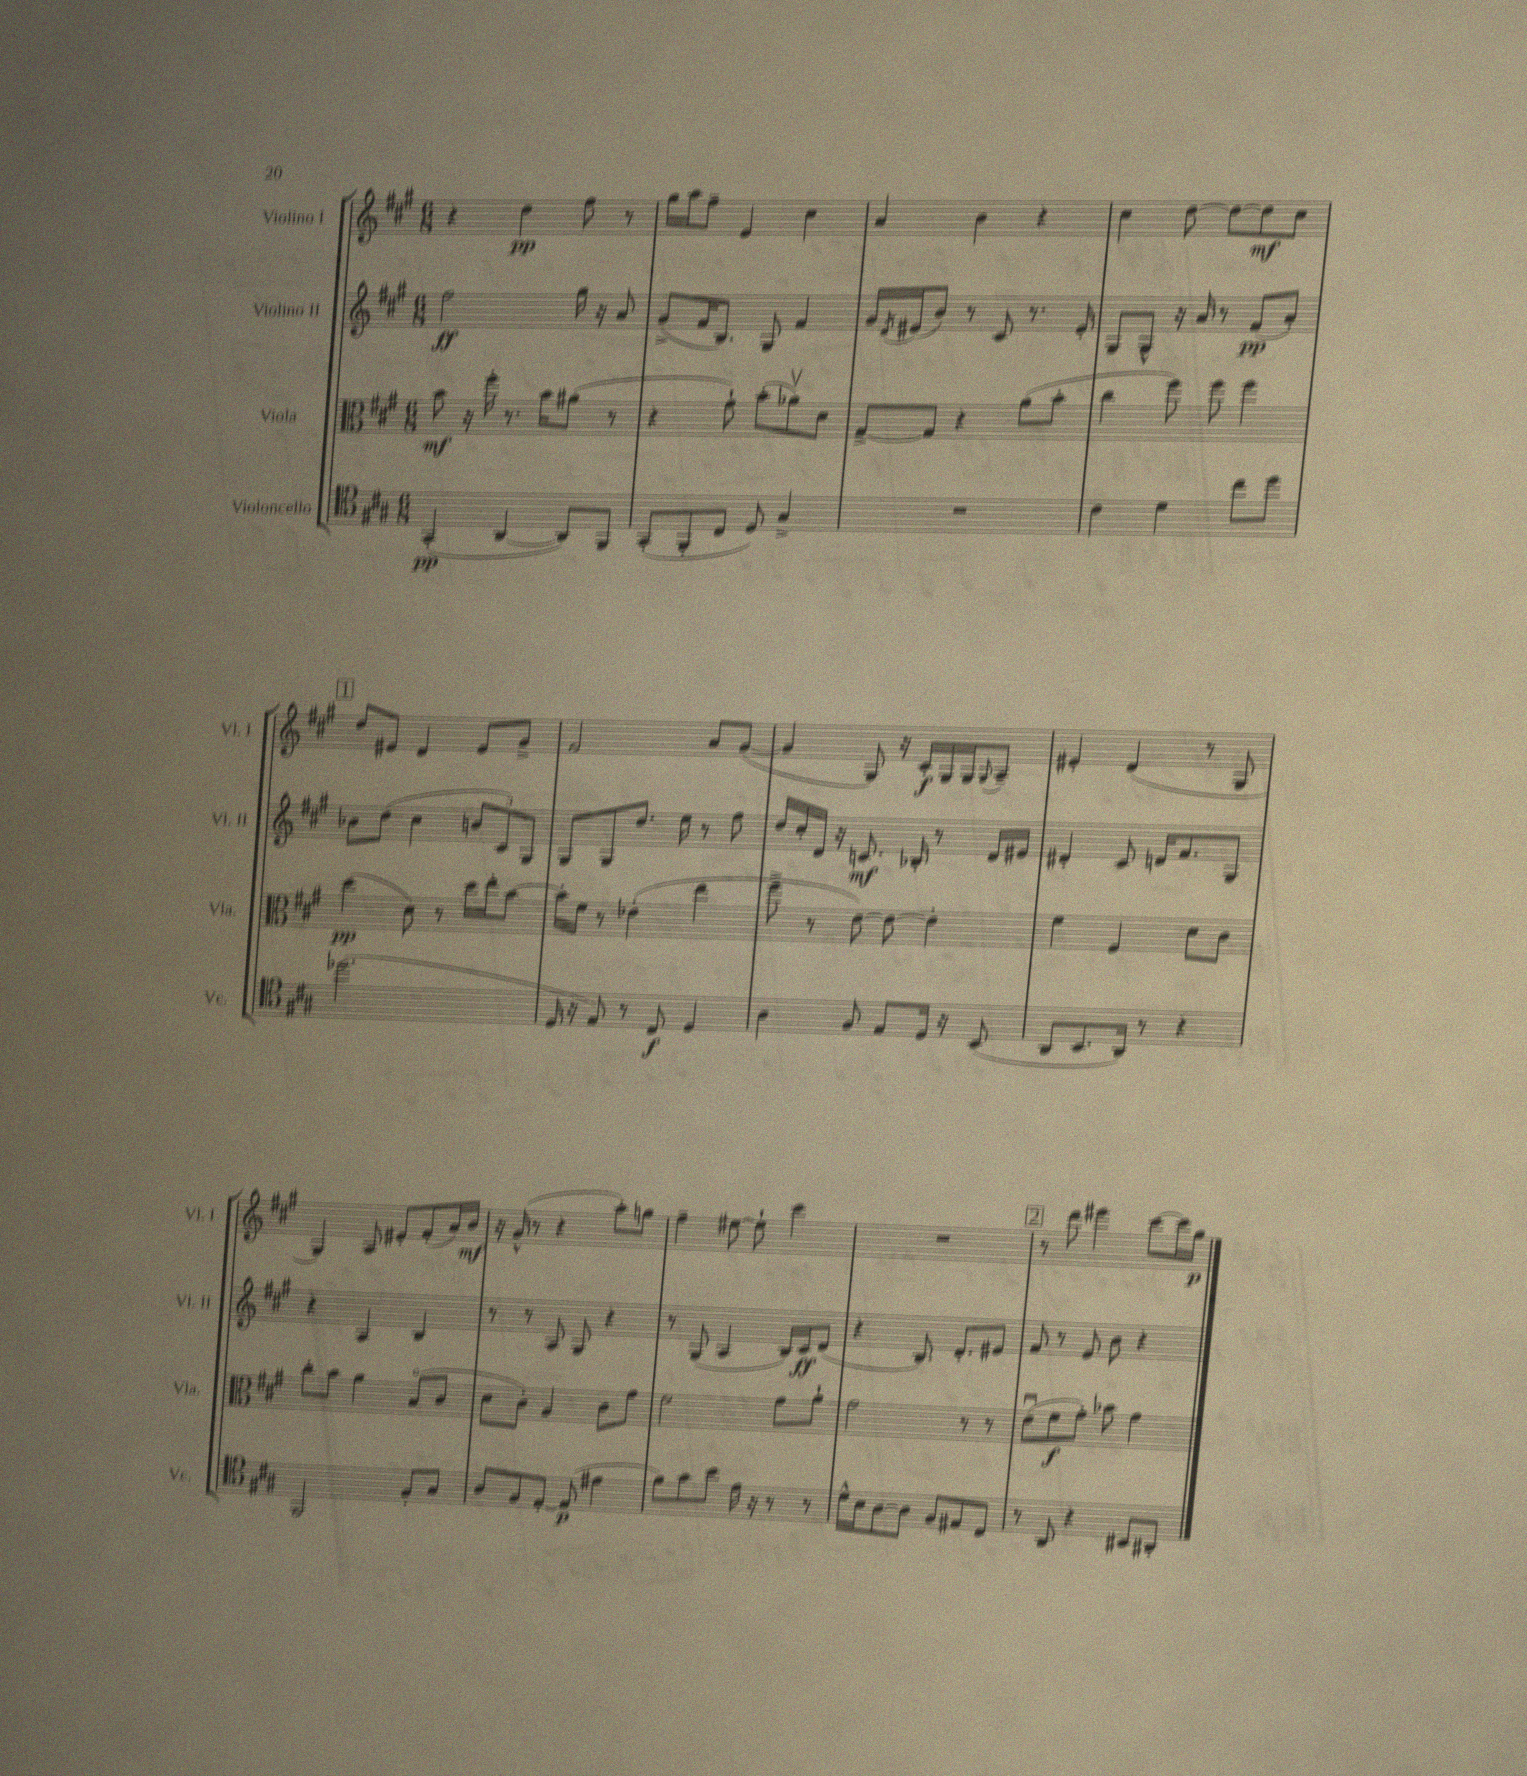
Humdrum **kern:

**kern	**dynam	**kern	**dynam	**kern	**dynam	**kern	**dynam
*part4	*part4	*part3	*part3	*part2	*part2	*part1	*part1
*staff4	*staff4	*staff3	*staff3	*staff2	*staff2	*staff1	*staff1
*I"Violoncello	*	*I"Viola	*	*I"Violino II	*	*I"Violino I	*
*I'Vc.	*	*I'Vla.	*	*I'Vl. II	*	*I'Vl. I	*
*clefC4	*	*clefC3	*	*clefG2	*	*clefG2	*
*k[f#c#g#]	*	*k[f#c#g#]	*	*k[f#c#g#]	*	*k[f#c#g#]	*
*M6/8	*	*M6/8	*	*M6/8	*	*M6/8	*
=1	=1	=1	=1	=1	=1	=1	=1
(4GG#'/	pp	8b\	mf	2ff#\	ff	4r	.
.	.	16r	.	.	.	.	.
.	.	16ff#'\	.	.	.	.	.
[4AA/	.	8.r	.	.	.	4dd\	pp
.	.	16b\KL	.	.	.	.	.
8AA/L])	.	(8a#X\J	.	16gg#\	.	8ff#\	.
.	.	.	.	16r	.	.	.
8FF#/J	.	8r	.	8a/	.	8r	.
=2	=2	=2	=2	=2	=2	=2	=2
(8GG#'/L	.	4r	.	(8g#^/L	.	16gg#\LL	.
.	.	.	.	.	.	16aa\J	.
8FF#'/	.	.	.	16f#/K	.	8ff#~\J	.
.	.	.	.	8.B/J)	.	.	.
8C#/J	.	8g#`\)	.	.	.	4e/	.
8D/)	.	(8b'\L	.	8G#/	.	.	.
4G#^/	.	8a-Xv\)	.	4f#/	.	4cc#\	.
.	.	8d\J	.	.	.	.	.
=3	=3	=3	=3	=3	=3	=3	=3
2.r	.	[8G#^/L	.	16g#/LL	.	4a/	.
.	.	.	.	8qd/	.	.	.
.	.	.	.	(16e#X/J	.	.	.
.	.	8G#/J]	.	8b/J)	.	.	.
.	.	4r	.	8r	.	4b\	.
.	.	.	.	8c#/	.	.	.
.	.	(8a\L	.	8.r	.	4r	.
.	.	8b'\J	.	.	.	.	.
.	.	.	.	16e#'/	.	.	.
=4	=4	=4	=4	=4	=4	=4	=4
4c#\	.	4cc#\	.	8G#/L	.	4cc#\	.
.	.	.	.	8G#^^/J	.	.	.
4d\	.	8ff#\)	.	16r	.	[8dd\	.
.	.	.	.	16a/	.	.	.
.	.	8ff#\	.	8r	.	8dd\L_	.
8cc#\L	.	4ff#\	.	(8f#/L	pp	8dd\]	mf
8dd\J	.	.	.	8a'/J)	.	8cc#\J	.
!!LO:LB:g=z
!!LO:REH:place=s1:t=1
=5	=5	=5	=5	=5	=5	=5	=5
(2.dd-X\	.	(4dd\	pp	8b-X\L	.	8dd/L	.
.	.	.	.	(8dd\J	.	8e#X/J	.
.	.	8d\)	.	4cc#\	.	4d/	.
.	.	8r	.	.	.	.	.
.	.	16dd\LL	.	12bn/L	.	8e#/L	.
.	.	16ee'\J	.	.	.	.	.
.	.	.	.	12c#/)	.	.	.
.	.	[8b\J	.	.	.	8g#^/J	.
.	.	.	.	12G#/J	.	.	.
=6	=6	=6	=6	=6	=6	=6	=6
16D/	.	16b'\LL]	.	8G#/L	.	2f#/	.
16r	.	16f#\JJ	.	.	.	.	.
8E/)	.	8r	.	8G#/	.	.	.
8r	.	(4e-X'\	.	8.dd/J	.	.	.
8C#/	f	.	.	.	.	.	.
.	.	.	.	16ee\	.	.	.
4D/	.	4ee\	.	8r	.	8a/L	.
.	.	.	.	8ff#\	.	([8g#/J	.
=7	=7	=7	=7	=7	=7	=7	=7
4A\	.	8ff#^\	.	16dd/LL	.	4g#/]	.
.	.	.	.	16cc#'/	.	.	.
.	.	8r	.	16d/JJ	.	.	.
.	.	.	.	16r	.	.	.
8F#/	.	[8e\)	.	8.cn/	mf	8G#/)	.
8E/L	.	8e\_	.	.	.	16r	.
.	.	.	.	16B-X'/	.	16c#'/LL	f
16D/Jk	.	4e'\]	.	8r	.	16G#/	.
16r	.	.	.	.	.	16G#/J	.
.	.	.	.	.	.	8qqG#/	.
(8BB/	.	.	.	16d/LL	.	8A~/J	.
.	.	.	.	16e#X/JJ	.	.	.
=8	=8	=8	=8	=8	=8	=8	=8
8AA/L	.	4f#\	.	4d#X'/	.	4e#X'/	.
8.BB/	.	.	.	.	.	.	.
.	.	4F#/	.	8c#/	.	(4d/	.
16AA/Jk)	.	.	.	.	.	.	.
8r	.	.	.	16dn/KL	.	.	.
.	.	.	.	8.f#/	.	.	.
4r	.	8d\L	.	.	.	8r	.
.	.	8c#\J	.	8G#/J	.	8G#/	.
!!LO:LB:g=z
=9	=9	=9	=9	=9	=9	=9	=9
2FF#/	.	8cc#'\L	.	4r	.	4G#/)	.
.	.	8b\J	.	.	.	.	.
.	.	4a\	.	4A/	.	8A/	.
.	.	.	.	.	.	8e#X'/L	.
8F#'/L	.	(8B/L	.	4B/	.	(8f#'/	.
8G#/J	.	8c#/J	.	.	.	16a/L)	.
.	.	.	.	.	.	16b/JJ	mf
=10	=10	=10	=10	=10	=10	=10	=10
8A/L	.	8d\L	.	8r	.	16r	.
.	.	.	.	.	.	(16g#^^/	.
8F#/	.	8c#'\J)	.	8r	.	8r	.
[8E'/J	.	4A/	.	8A/	.	4r	.
(8E/]	p	.	.	8G#/	.	.	.
4e#X\	.	8c#\L	.	4r	.	8aa'\L)	.
.	.	8g#\J	.	.	.	8ggn\J	.
=11	=11	=11	=11	=11	=11	=11	=11
8f#\L)	.	2f#\	.	8r	.	4ff#~\	.
8g#\	.	.	.	(8G#/	.	.	.
8b\J	.	.	.	4A/	.	[8ee#X\	.
16e\	.	.	.	.	.	8ee#`\]	.
16r	.	.	.	.	.	.	.
8r	.	8g#\L	.	16B/LL)	.	4ccc#\	.
.	.	.	.	16c#/J	ff	.	.
8r	.	8a`\J	.	(8d/J	.	.	.
=12	=12	=12	=12	=12	=12	=12	=12
16d^^\LL	.	2g#\	.	4r	.	2.r	.
16B\J	.	.	.	.	.	.	.
[8A\	.	.	.	.	.	.	.
8A\J]	.	.	.	8.B/)	.	.	.
8F#/L	.	.	.	.	.	.	.
.	.	.	.	8.d'/L	.	.	.
8E#X/	.	8r	.	.	.	.	.
8C#/J	.	8r	.	8e#X/J	.	.	.
!!LO:REH:place=s1:t=2
=13	=13	=13	=13	=13	=13	=13	=13
8r	.	(8eu\L	.	8f#/	.	8r	.
8AA/	.	8f#\	f	8r	.	8ddd\	.
4r	.	8g#'\J)	.	8e/	.	4eee#X\	.
.	.	8b-X\	.	8b\	.	.	.
8BB#X/L	.	4g#\	.	4r	.	[8ccc#\L	.
8AA#X'/J	.	.	.	.	.	16ccc#\L]	.
.	.	.	.	.	.	16gg#\JJ	p
==	==	==	==	==	==	==	==
*-	*-	*-	*-	*-	*-	*-	*-
